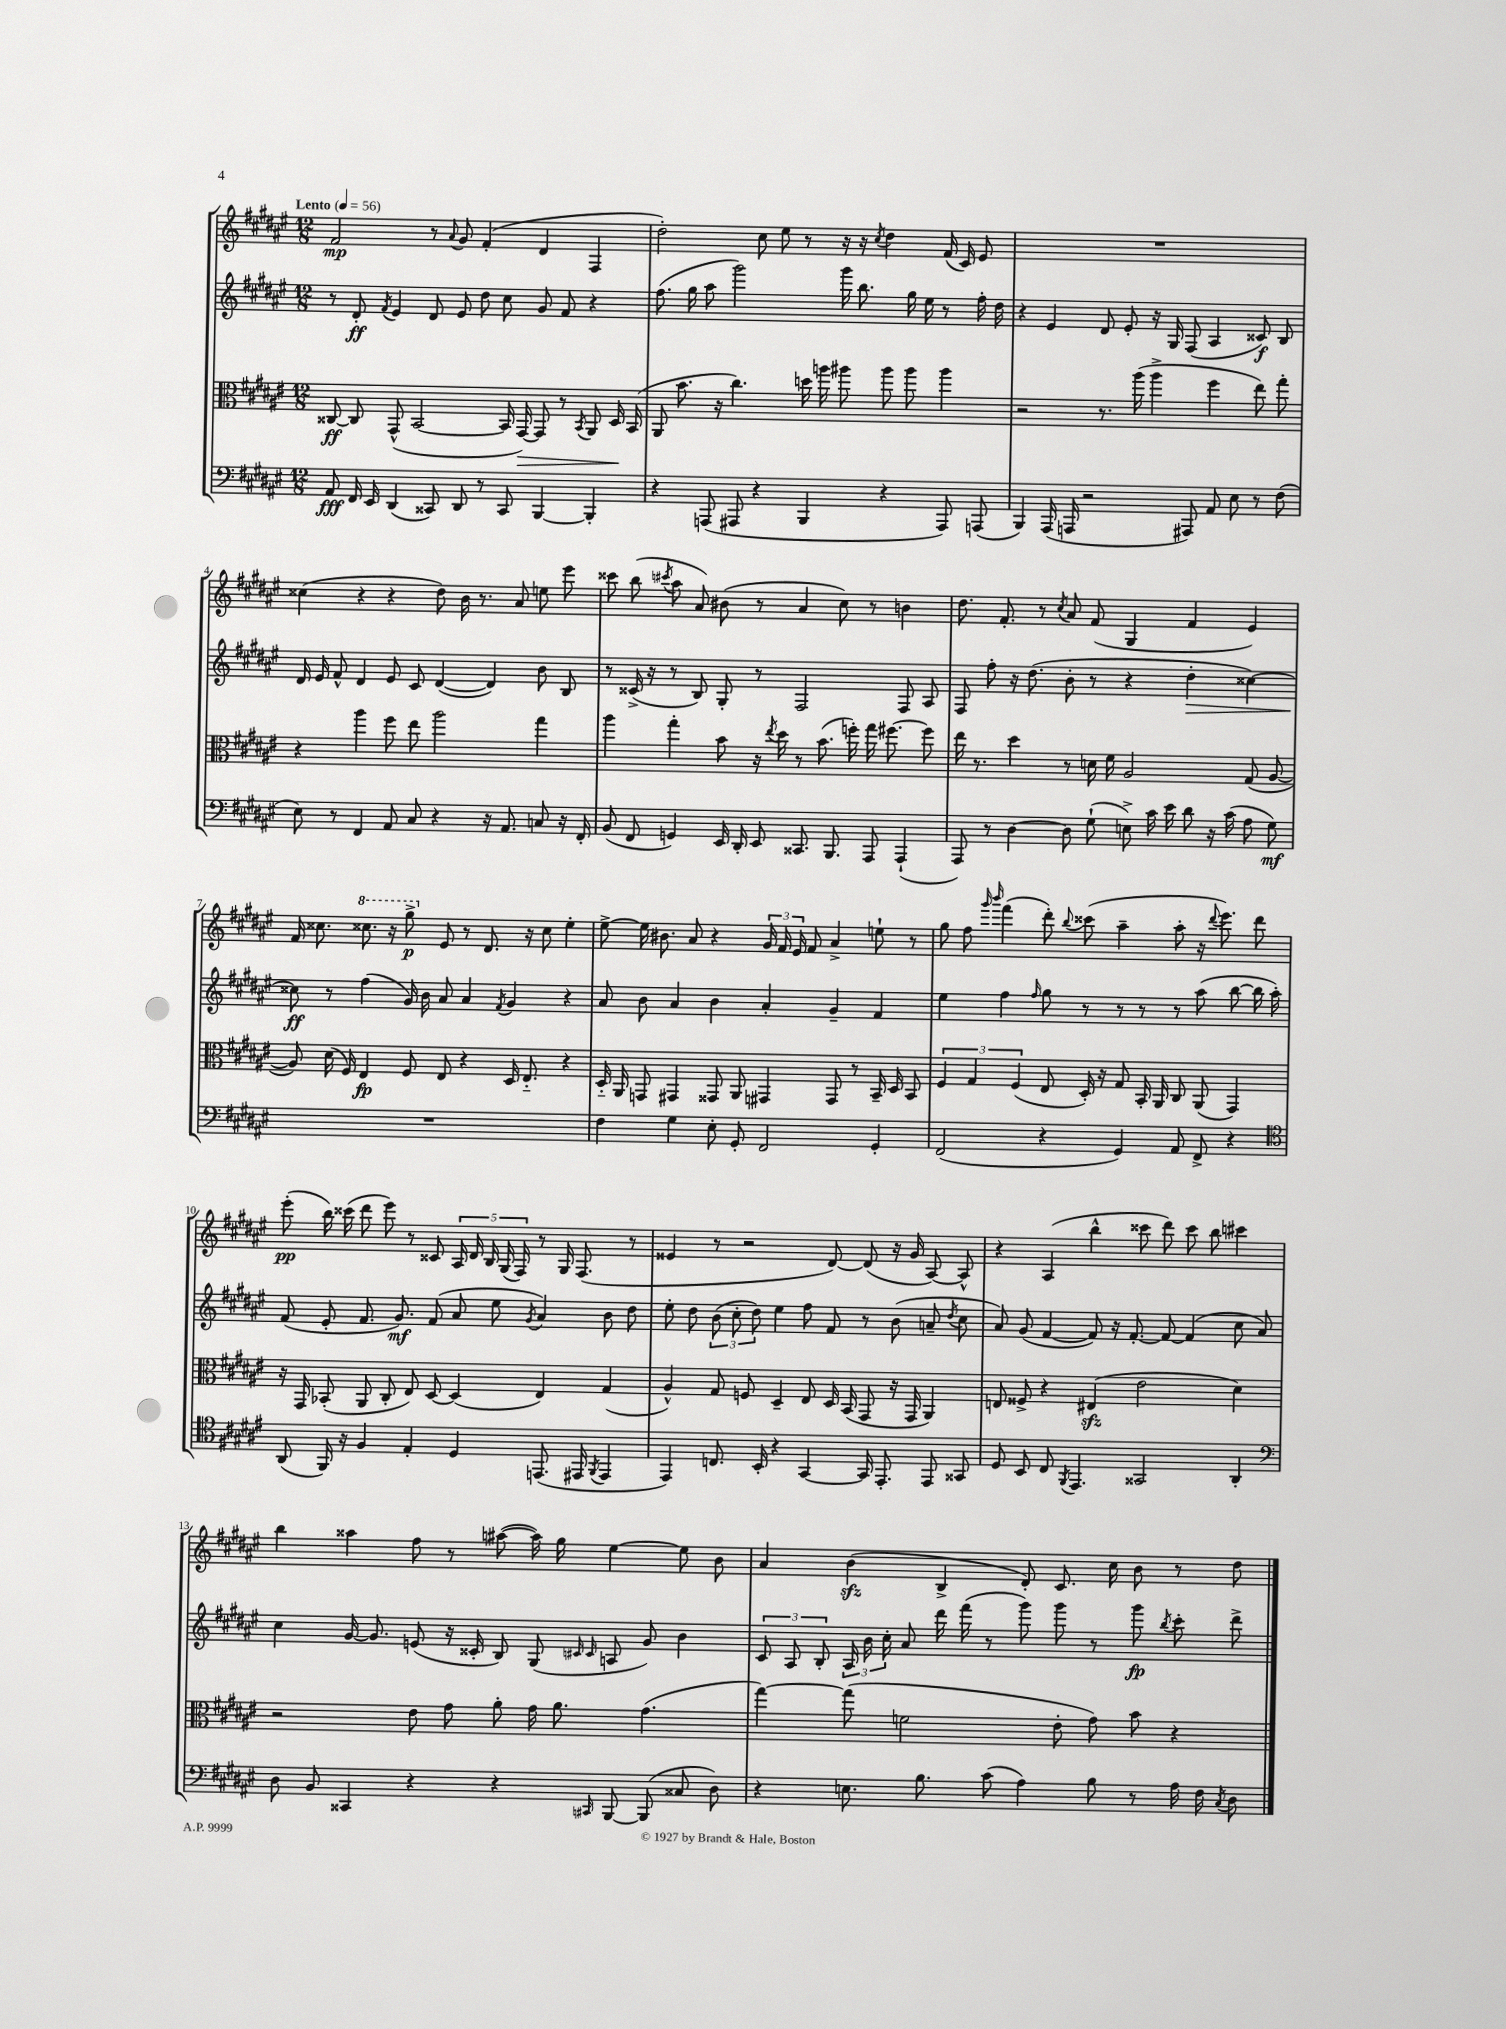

**kern	**kern	**kern	**kern
*staff4	*staff3	*staff2	*staff1
*clefF4	*clefC3	*clefG2	*clefG2
*k[f#c#g#d#a#e#]	*k[f#c#g#d#a#e#]	*k[f#c#g#d#a#e#]	*k[f#c#g#d#a#e#]
*M12/8	*M12/8	*M12/8	*M12/8
*MM56	*MM56	*MM56	*MM56
8AA#/	[8C##/	8r	2f#/
16FF#/	8C##/]	8d#'/	.
16EE#/	.	.	.
.	.	8qf#/	.
(4DD#/	(8GG#^^/	4e#/	.
.	[2BB/	.	.
8CC##/)	.	8d#/	8r
.	.	.	8qqa#/
8DD#/	.	8e#/	8g#/
8r	.	8dd#\	(4f#'/
8CC##/	16BB/]	8cc#\	.
.	[16GG#/)	.	.
[4BBB/	8GG#/]	8g#/	4d#/
.	8r	8f#/	.
.	8qBB/	.	.
4BBB'/]	8AA#/	4r	4F#/
.	16D#/	.	.
.	(16BB/	.	.
=	=	=	=
4r	8AA#/	(8.ff#\	2dd#'\)
.	8.b\	.	.
.	.	16gg#\	.
(8AAA/	.	8aa#\	.
.	16r	.	.
8AAA#/	4.cc#\)	2ggg#\)	.
4r	.	.	8cc#\
.	.	.	8ee#\
4BBB/	16dd\	.	8r
.	16aa\	.	.
.	8aa#\	16ggg#\	16r
.	.	8.bb\	16r
.	.	.	8qcc#/
4r	8aa#\	.	4dd#\
.	8aa#\	16gg#\	.
.	.	16ee#\	.
8AAA#/)	4aa#\	8r	(16f#/
.	.	.	16c#/)
(8AAA/	.	16ff#'\	8e#/
.	.	16dd#\	.
=	=	=	=
4BBB/)	2r	4r	1.r
(16AAA#/	.	4e#/	.
16AAA/	.	.	.
2r	.	.	.
.	8.r	8d#/	.
.	.	8e#'/	.
.	(16aa#\	.	.
.	4aa#^\	16r	.
.	.	16G#/	.
8AAA#/)	.	(8F#/	.
8AA#/	4ff#\	4A#/	.
8E#\	.	.	.
8r	8ee#\)	8c##/)	.
(8F#\	8gg#'\	8B/	.
=	=	=	=
8E#\)	4r	16d#/	(4cc##\
.	.	16e#/	.
8r	.	8f#^^/	.
4FF#/	4aa#\	4d#/	4r
8AA#/	8ff#\	8e#/	4r
8C#/	8ee#\	8c#/	.
4r	2aa#\	([4d#/	8dd#\)
.	.	.	16b\
.	.	.	8.r
16r	.	4d#/])	.
8.AA#/	.	.	.
.	.	.	8a#/
8C/	4gg#\	8b\	8ee\
16r	.	8B/	8eee#\
16FF#'/	.	.	.
=	=	=	=
(8BB/	4aa#\	8r	8ccc##\
8FF#/	.	(16c##^/	(8bb\
.	.	16r	.
.	.	.	8qccc#/
4GG/)	4gg#'\	8r	8aa#\
.	.	8B/)	8a#/)
16EE#/	8b\	8G#'/	(8b#\
16DD#'/	.	.	.
8EE#/	16r	8r	8r
.	8qee#/	.	.
.	16dd#\	.	.
8.CC##/	8r	2F#/	4a#/
.	(8.b\	.	.
8.BBB/	.	.	.
.	.	.	8cc#\)
.	16ff'\)	.	.
8AAA#/	16gg#\	.	8r
.	[8.ff#\	.	.
(4AAA#`/	.	8F#/	4b\
.	8ff#\]	8A#/	.
=	=	=	=
8AAA#/)	16ee#\	8F#/	8.dd#\
.	8.r	.	.
8r	.	8ff#'\	.
.	.	.	8.f#'/
[4D#\	4dd#\	16r	.
.	.	(8.dd#\	.
.	.	.	8r
.	.	.	8qcc#/
8D#\]	8r	8b'\	8a#/
(8G#`\	16d\	8r	(8f#/
.	16f#\	.	.
8E^\)	2A#/	4r	4G#/
16c#\	.	.	.
16e#\	.	.	.
8d#\	.	4dd#'\	4f#/
16r	.	.	.
(16c#\	.	.	.
8A#\	(8G#/	[4cc##\)	4e#/)
8G#\)	[8A#/	.	.
=	=	=	=
1.r	8A#/])	8cc##\]	16f#/
.	.	.	8.cc##\
.	(16d#\	8r	.
.	16F#/)	.	.
.	4E#/	(4ff#\	8.ccc##\
.	.	.	16r
.	8F#/	16g#/)	8ggg#^\
.	.	16b\	.
.	8E#/	8a#/	8e#/
.	4r	4a#/	8r
.	.	.	8.d#/
.	.	8qf#/	.
.	16D#/	4g#/	.
.	8.E#'~/	.	16r
.	.	.	8cc##\
.	4r	4r	4ee#'\
=	=	=	=
4F#\	16D#'~/	8a#/	[8ee#^\
.	16AA#/	.	.
.	8GG/	8b\	16ee#\]
.	.	.	8.b#\
4G#\	4GG#/	4a#/	.
.	.	.	8a#/
8E#'\	8GG##/	4b\	4r
8GG#'/	8AA#/	.	.
2FF#/	4GG#/	4a#'/	24g#/
.	.	.	24f#/
.	.	.	24e#/
.	.	.	8f#/
.	8GG#/	4g#~/	4a#^/
.	8r	.	.
4GG#'/	16BB~/	4f#/	8ee`\
.	16D#/	.	.
.	8BB/	.	8r
=	=	=	=
(2FF#/	6F#/	4ee#\	8gg#\
.	.	.	8ff#\
.	6G#/	.	.
.	.	.	16qqggg#/
.	.	.	16qqbbb/
.	.	4ff#\	(4fff#\
.	(6F#/	.	.
.	.	16qqff#/	.
4r	8E#/	8gg#\	8ddd#'\)
.	.	.	8qqbb/
.	16D#'/)	8r	(8ccc##\
.	16r	.	.
4GG#/)	8G#/	8r	4aa#~\
.	16BB'/	8r	.
.	16AA#/	.	.
8AA#/	8C#/	8r	8aa#'\
8FF#^/	(8AA#/	(8aa#\	16r
.	.	.	8qqddd#/
.	.	.	8.eee#\)
4r	4GG#/)	[8bb\	.
.	.	16bb\]	8ddd#\
.	.	16aa#'\)	.
=	=	=	=
*clefC4	*	*	*
(8AA#/	16r	(8f#/	(8eee#'\
.	16GG#/	.	.
16FF#/)	(8BB-'/	8e#'/	16bb\)
16r	.	.	(16ccc##\
4F#/	8AA#/	8.f#/	8ddd#\
.	8C#'/	.	8eee#\)
.	.	8.g#/)	.
4E#'/	8E#/)	.	8r
.	[8D#/	(8f#/	8c##/
4D#/	(4D#/]	8a#/	20A#/
.	.	.	20d#/
.	.	.	20B/
.	.	8ee#\	.
.	.	.	(20G#/
.	.	.	20F#/)
.	.	8qg#/	.
(8.EE/	4E#/)	4a#/)	8r
.	.	.	16G#/
16EE#/	.	.	(8.F#/
8qFF#/	.	.	.
4EE#/	(4G#/	8b\	.
.	.	8dd#\	8r
=	=	=	=
4EE#/)	4A#^^/)	8ee#'\	4e##/
.	.	8dd#\	.
8.C/	8G#/	(12b\	8r
.	.	12cc#'\	.
.	8F/	.	2r
.	.	12dd#\)	.
16BB'/	.	.	.
4r	4D#~/	4ee#\	.
[4GG#/	8E#/	8ff#\	.
.	16D#/	8f#/	[8d#/)
.	(16BB/	.	.
16GG#/]	8GG#/	8r	(8d#/]
8.EE#'/	.	.	.
.	16r	(8b\	16r
.	16GG#/	.	16g#/
8EE#/	4AA#/)	8a~/	[8A#/)
.	.	8qdd#/	.
8GG##/	.	8cc#\	8A#^^/]
=	=	=	=
8D#/	8E/	8a#/)	4r
8BB/	8F##^/	(8g#/	.
8C#/	4r	[4f#/	(4A#/
8qFF#/	.	.	.
4.EE#/	.	.	.
.	(4E#/	8f#/])	4bb^^\
.	.	16r	.
.	.	[8.f#'/	.
2GG##/	2e#\	.	8ccc##\
.	.	8f#/_	8ddd#\)
.	.	(4f#/]	8ccc##\
.	.	.	8bb\
4AA#'/	4d#\)	8cc#\	4ccc#\
.	.	8a#/)	.
=	=	=	=
*clefF4	*	*	*
8D#\	2r	4cc#\	4bb\
8BB/	.	.	.
4CC##/	.	[16g#/	4aa##\
.	.	8.g#/]	.
4r	8e#\	(8e/	8ff#\
.	8g#\	16r	8r
.	.	16c##'/	.
4r	8a#'\	8B/)	([8aa#\
.	16g#\	(8G#/	16aa#\])
.	8.a#\	.	16gg#\
.	.	16qqc#/	.
16qqCC#/	.	16qqc#/	.
[8BBB/	.	8A/	[4ee#\
(8BBB/]	(4.g#\	8g#/)	.
8C##/	.	4b\	8ee#\]
8D#\)	.	.	8b\
=	=	=	=
4r	[4gg#\)	12c#/	4a#/
.	.	12A#/	.
.	.	12B'/	.
8.E\	(8gg#\]	24A#/	(4b\
.	.	24b\	.
.	.	24cc#'\	.
.	2f\	8a#/	.
8.B\	.	.	.
.	.	16ddd#\	4B^/
.	.	(16fff#\	.
(8c#\	.	8r	.
4A#\)	.	8ggg#\)	8d#'/)
.	8e#'\	8ggg#\	8.c#/
8B\	8g#\)	8r	.
.	.	.	16cc#\
8r	8b\	8ggg#\	8b\
.	.	8qbb/	.
16A#\	4r	8ccc#'\	8r
16F#\	.	.	.
8qC#/	.	.	.
8D#\	.	8ddd#^\	8dd#\
==	==	==	==
*-	*-	*-	*-
